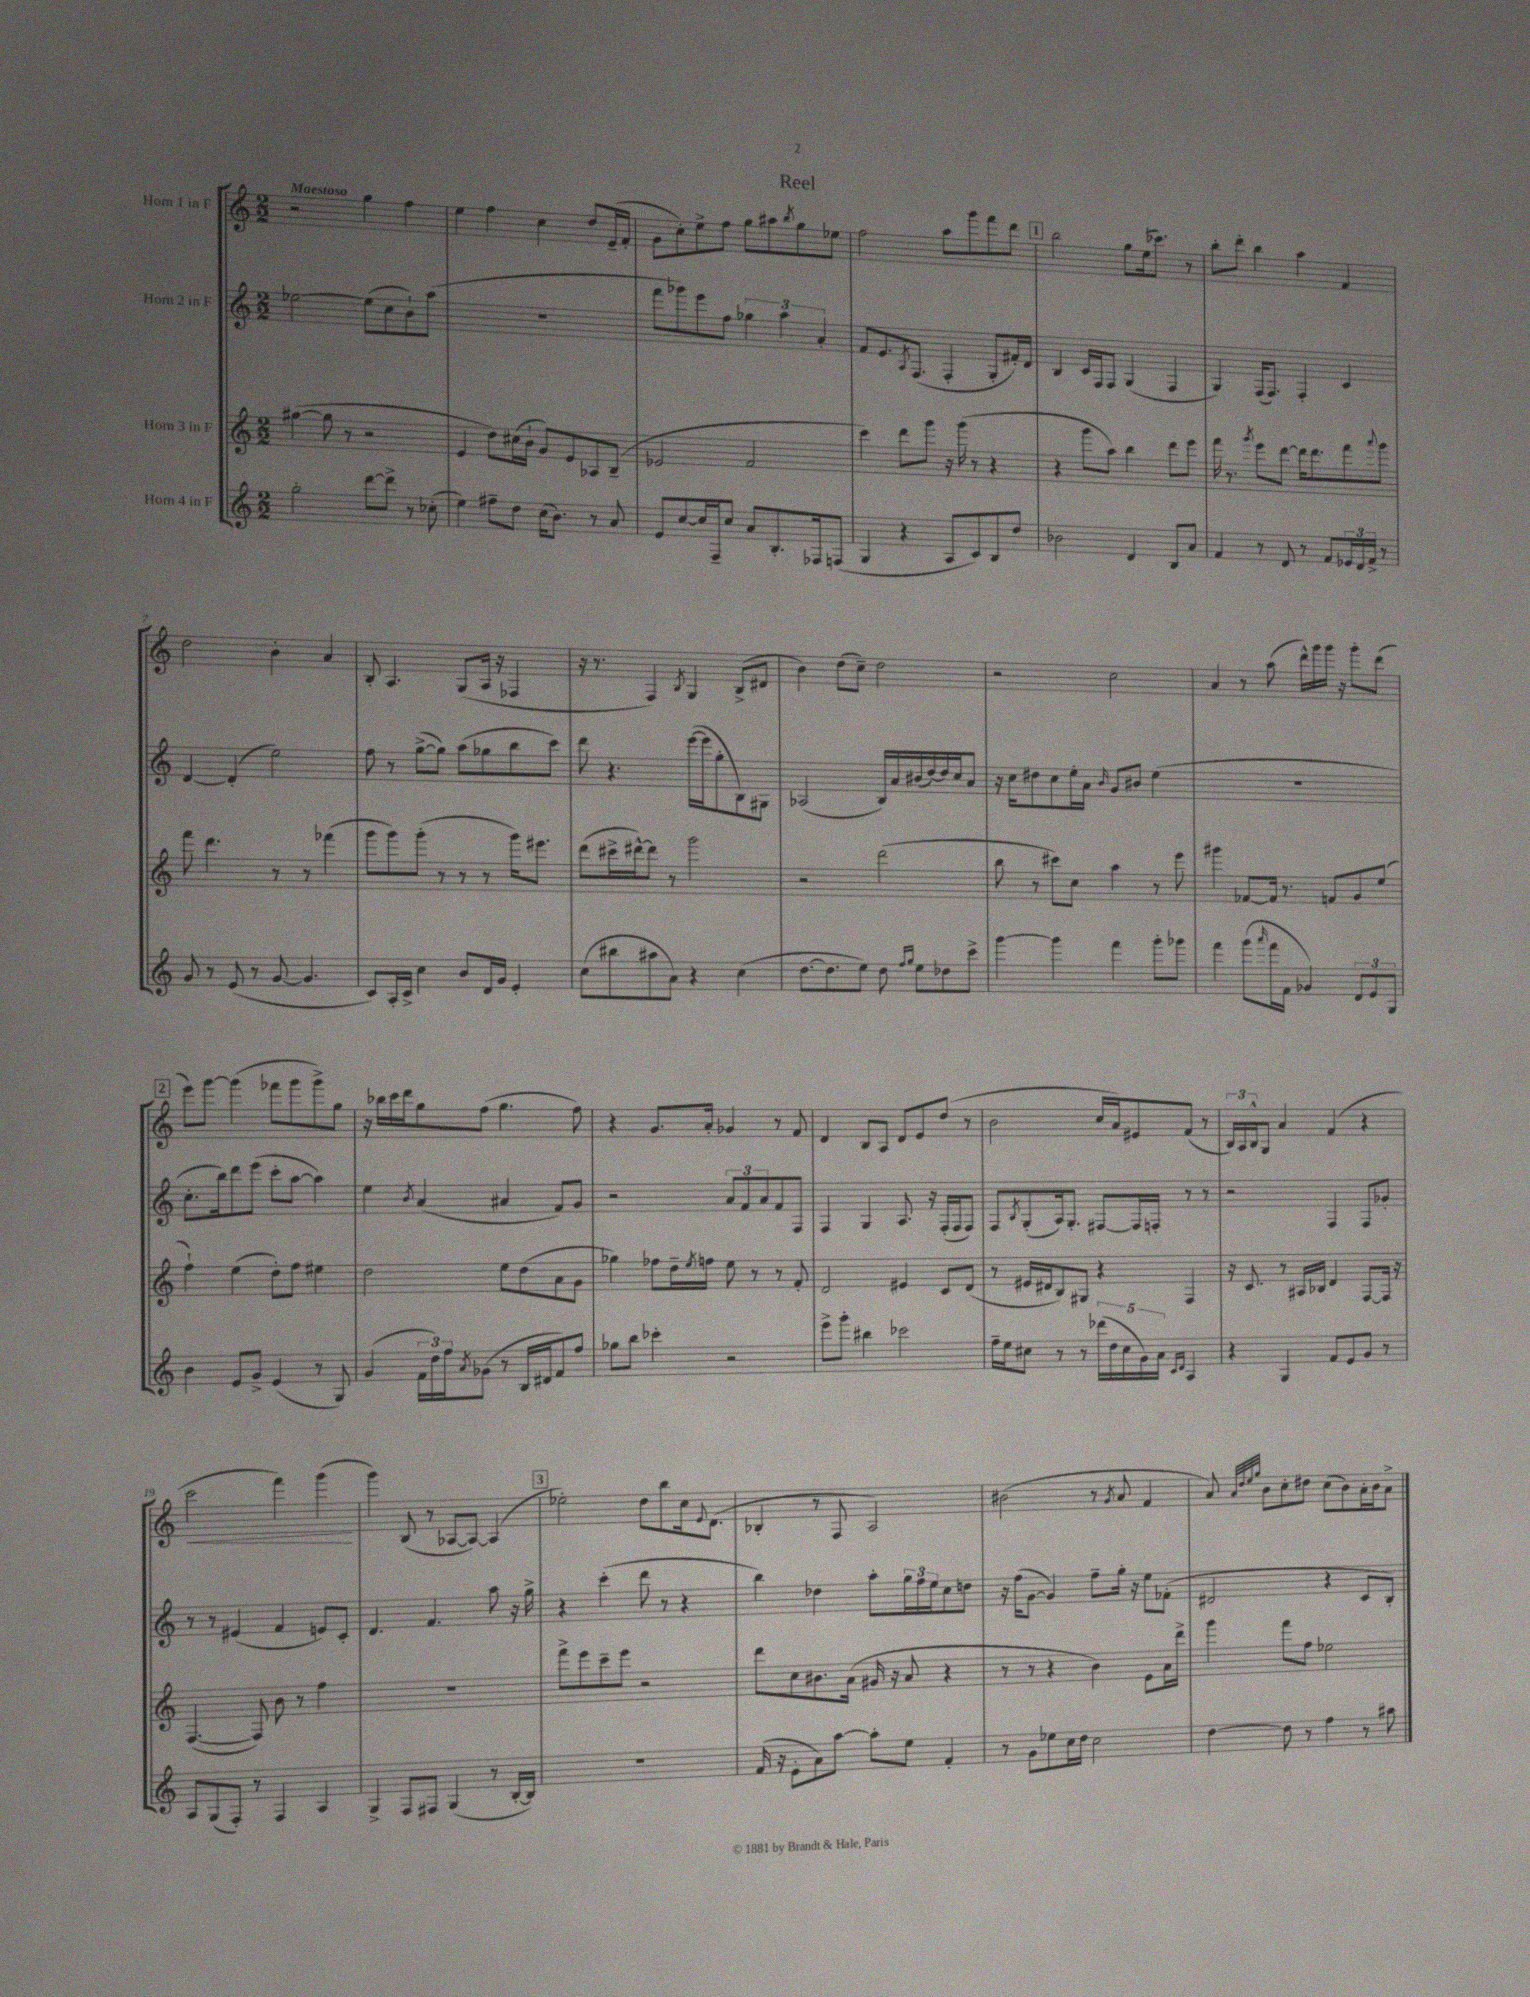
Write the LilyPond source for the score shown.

\header { title = "Reel" }
<<
\new StaffGroup <<
\new Staff = "s0" \with { instrumentName = "Horn 1 in F" } {
    \clef treble \key c \major \numericTimeSignature \time 2/2 \tempo "Maestoso"
    r2 g''4 f''4 |
    e''4 f''4 c''4 d''8 e'16--( f'16-. |
    g'8 c''8-.) e''8-> f''8 g''8 ais''8 \acciaccatura { b''8 } g''8 ees''8 |
    f''2 a''8 g'''8 f'''8 d'''8 |
    \mark \markup { \box "1" } b''2 g''8 e''16( ces'''8.) r8 |
    b''8-. d'''8-. b''4 a''4 f'4 |
    d''2 b'4-. a'4 |
    b8-. a4. g8( a16 r16 fes4 |
    r16 r8. f4) \acciaccatura { b8 } g4 b8->( dis'8 |
    b'4) d''8( c''8--) d''2 |
    r2 c''2 |
    a'4 r8 a''8( d'''16-^) g'''16 g'''16 r16 g'''8-. d'''8( |
    \mark \markup { \box "2" } e'''8) g'''8~ g'''4( fes'''8 g'''8 g'''8->) g''8 |
    r16 bes''16 c'''16 d'''16 g''8 f''8( g''4. f''8) |
    r4 g'8. a'16-. ges'4 r8 f'8 |
    d'4 b8 a8 d'8 e'8 d''8( r8 |
    b'2 c''16 a'16) eis'8 f'8( r8 |
    \tuplet 3/2 { b16) a16 b16-^ } g8 a'4 f'4( r4 |
    c'''2\< f'''4) g'''4\!( |
    g'''4) b8( r8 aes8~ aes8~) aes4( |
    \mark \markup { \box "3" } ees''2-.) d''8 b''8 c''16 \appoggiatura { e'8 } d'8.( |
    bes4-. r8 f8 a2) |
    bis'2( r8 \acciaccatura { g'8 } a'8 f'4 |
    a'8) \grace { a'32 d''32 e''32 g''32 } b'8 c''8-. dis''8 c''8( b'8) a'16-. b'16 a'8-> \bar "|." |
}
\new Staff = "s1" \with { instrumentName = "Horn 2 in F" } {
    \clef treble \key c \major \numericTimeSignature \time 2/2
    ees''2~ ees''8( c''8 b'8-!) a''8( |
    R1 |
    f'''8 ges'''8) e'''8 f''8 \tuplet 3/2 { ges''4 a''4 a'4-. } |
    f'8 e'8. \acciaccatura { a8 } f8.( f4-. g8-. fis'16-.) d'16 |
    \mark \markup { \box "1" } b4 c'16 f16 f8 g4( f4 |
    g4) f16( f8.) f4-. c'4 |
    d'4~ d'4-.( e''2) |
    f''8 r8 g''8~->( g''8) a''8( ges''8 b''8 c'''8) |
    d'''8 r4. e'''16~( e'''16 g''8-. b8) gis8 |
    aes2( b16) a'16 bis'16( d''16~) d''16 c''16 a'8 |
    r16 c''16 dis''8 c''8 e''16-. a'16 \grace { b'16 } g'8 bis'8 e''4( |
    R1 |
    \mark \markup { \box "2" } c''8.-. b''16) d'''8 e'''8( c'''8-. a''8~ a''4) |
    e''4 \acciaccatura { b'8 } a'4( ais'4 f'8) g'8 |
    r2 \tuplet 3/2 { a'8 f'8 a'8 } f'8 f8 |
    f4 g4 a8. r16 f16-.( f16 f8) |
    f8 \acciaccatura { b8 } g8-.( a16) g8.-. fis8~ fis16 f16-. r8 r8 |
    r2 f4 f8 ges'8-. |
    r8 r8 eis'4( f'4 e'8) c'8-. |
    d'4. f'4. a''8 r16 g''16-> |
    \mark \markup { \box "3" } r4 c'''4-.( d'''8 r8 r4 |
    b''4) des''4 a''8-. \tuplet 3/2 { g''16 f''16 e''16 } c''8 d''8 |
    r16 f''16( g'8~ g'4) f''8-- g''16-. r16 e''8 fes'8-.( |
    dis'2 r4 c'8 b8-.) \bar "|." |
}
\new Staff = "s2" \with { instrumentName = "Horn 3 in F" } {
    \clef treble \key c \major \numericTimeSignature \time 2/2
    gis''4~( gis''8 r8 r2 |
    e'4 d''8) cis''16( b'16-! g'8) e'8 aes8 b8--( |
    ees'2 f'2 |
    c'''4) d'''8 g'''8 r16 g'''16( r8 r4 |
    \mark \markup { \box "1" } r4 g'''8 a''8) b''4 d'''8 e'''8 |
    f'''16 r8. \acciaccatura { g'''8 } e'''8 d'''8~ d'''16 d'''8. f'''8 \appoggiatura { a'''8 } g'''8 |
    f'''8 d'''4. r8 r8 fes'''4( |
    g'''8 g'''8) g'''8-.( r8 r8 r8 g'''16) eis'''8. |
    d'''8( cis'''16-> dis'''16~-^) dis'''8 r8 g'''2 |
    r2 d'''2( |
    b''8 r8 cis'''8) c''8 a''4 r8 e'''8 |
    gis'''4 fes'8~ fes'16 r8. f'8 g'8 e''8( |
    \mark \markup { \box "2" } f''4-!) e''4( d''8-.) f''8 eis''4 |
    d''2 e''8 d''8( a'8 g'8 |
    ges''4) fes''8 d''16-- \acciaccatura { e''8 } f''16 e''8 r8 r8 f'8-. |
    d'2 eis'4 c'8 d'8( |
    r8 eis'16 dis'16 b8) gis8 r4 f4 |
    r16 c'8. r8 ais16 bes16 d'4 f8~ f16 r16 |
    f4.~( f8) b'8 r8 f''4 |
    R1 |
    \mark \markup { \box "3" } f'''8-> e'''8 c'''8-- e'''8 r2 |
    d'''8 c''8 bis'8. a'16( gis'16 r16 a'8 r4 |
    r8 r8 r4 b'4) e'8 a'16 d'''16-> |
    g'''4 f'''8 f''8 ees''2 \bar "|." |
}
\new Staff = "s3" \with { instrumentName = "Horn 4 in F" } {
    \clef treble \key c \major \numericTimeSignature \time 2/2
    g''2-. d'''8~ d'''8-> r8 ces''8-.( |
    e''4) fis''8-- d''8 c''16( b'8.) r8 a'8 |
    e'8 c''8~ c''16 f16-- c''8 a'8 b8.-. fes16 f8( |
    g4 r4 a8 c'8) b8 d''8 |
    \mark \markup { \box "1" } bes'2 d'4 b8 a'8 |
    f'4 r8 d'8 r8 f'8 \tuplet 3/2 { ees'16 d'16 f'16-> } r8 |
    g'8 r8 e'8( r8 g'8~ g'4. |
    c'8) a16-. c'16-> c''4 b'8 d'16 g'16 e'4-. |
    c''8( bis''8 ais''8 a'8) r4 c''4( |
    d''8.~ d''8. e''8) d''8 \grace { f''16 g''16 } e''8 des''8 c'''8-> |
    g'''4~ g'''4 f'''4 g'''8-. ges'''8 |
    f'''4 g'''8( \grace { a'''16 } f'''16 f'16 ges'4) \tuplet 3/2 { d'8 e'8 g8 } |
    \mark \markup { \box "2" } b'4 e'8 g'8-> e'4( r8 g8) |
    g'4( \tuplet 3/2 { f'16 d''16) f''16 } \acciaccatura { a'8 } ges'8( r8 b16 dis'16 f'8) f''8 |
    ges''8 b''8 ces'''4-. r2 |
    e'''8-> g'''8-. bis''4 ces'''2 |
    f''16-- e''16 cis''8 r8 r8 \tuplet 5/4 { des'''16( d''16 cis''16 g'16) a'16 } \grace { c'16 d'16 } a4 |
    r4 g4 f'8 e'8 g'8 r8 |
    a8 g8( f8-.) r8 f4 a4 |
    g4-> f8 fis8 g4( r8 b16~-. b16) |
    \mark \markup { \box "3" } R1 |
    f'16( r16 e'8-. a'8) a''8~ a''8-. e''8 f'4-. |
    r8 g'8 ees''8 c''16 d''16 c''2 |
    d''4~ d''8 r8 f''4 r8 ais''8 \bar "|." |
}
>>
>>
